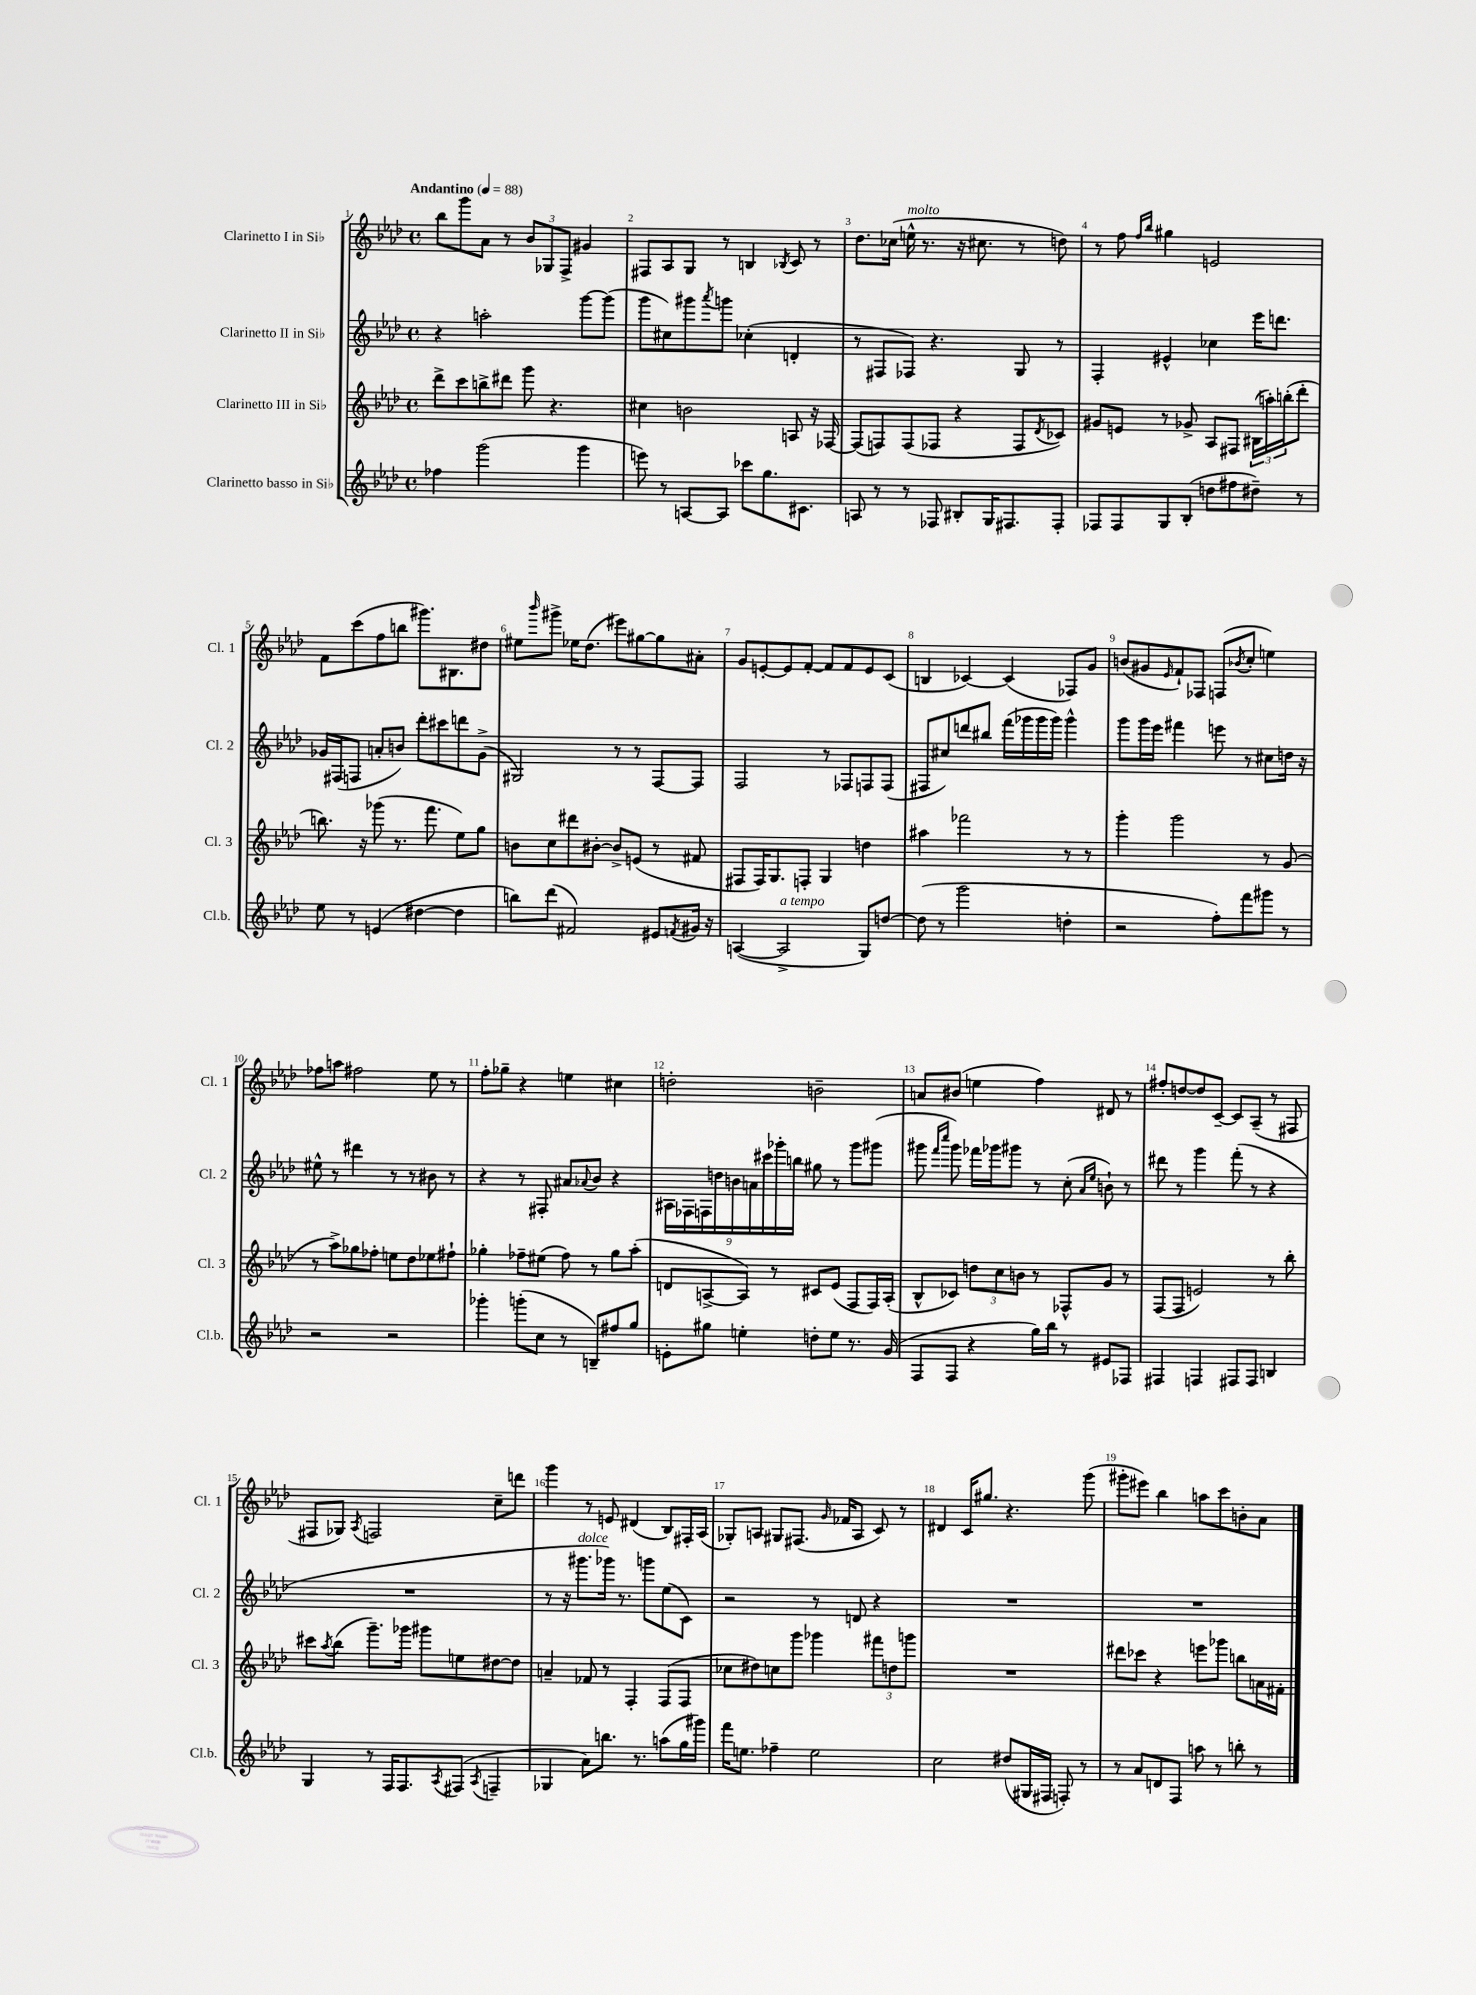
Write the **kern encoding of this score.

**kern	**kern	**kern	**kern
*staff4	*staff3	*staff2	*staff1
*clefG2	*clefG2	*clefG2	*clefG2
*k[b-e-a-d-]	*k[b-e-a-d-]	*k[b-e-a-d-]	*k[b-e-a-d-]
*M4/4	*M4/4	*M4/4	*M4/4
*met(c)	*met(c)	*met(c)	*met(c)
*MM88	*MM88	*MM88	*MM88
4ff-	8ddd-^	4r	8bb-
.	8ccc	.	8ggg
(2ggg	8bb^	2aa'	8a-
.	8ddd#	.	8r
.	8ggg	.	12b-
.	.	.	12G-
.	4.r	.	.
.	.	.	12F^
4ggg	.	[8ggg	4g#
.	.	(8ggg]	.
=	=	=	=
8eee)	4cc#	8ggg	8F#
8r	.	8cc#)	8A-
[8A	2b	8ggg#	8G
.	.	8qaaa-	.
8A]	.	8ggg	8r
8ccc-	.	(4cc-'	4B
8.gg	.	.	.
.	.	.	8qB-
.	8A	4d'	8c
8.c#	.	.	.
.	16r	.	8r
.	[16F-	.	.
=	=	=	=
8A	(8F-]	8r	8.dd-
8r	8F)	8F#	.
.	.	.	(16cc-
8r	(8F	8F-)	16ee^^
.	.	.	8.r
8F-	8F-	4.r	.
8B#'	4r	.	16r
.	.	.	8.cc#
16G	.	.	.
8.F#	.	.	.
.	8F-	8G	8r
.	8qd-	.	.
8F#'	8c-)	8r	8dd)
=	=	=	=
8F-	8g#	4F'	8r
8F-	8e	.	8ff
.	.	.	16qqff
.	.	.	16qqbb-
8G	8r	4e#^^	4gg#
(8B-'	8g-^	.	.
8dd	8A-	4cc-	2e
8ff#	8F#	.	.
8dd#~)	(24B#	16eee-	.
.	24aa')	.	.
.	.	8.ddd	.
.	(24bb'	.	.
8r	8ddd-'	.	.
=	=	=	=
8ee-	8.bb)	16g-	8f
.	.	(16F#	.
8r	.	8F	(8ccc
.	16r	.	.
(4e	(8ggg-	8a'	8ff
.	8.r	8b)	8bb
[4dd#	.	8ddd-'	8.ggg#)
.	8.fff	.	.
.	.	8ccc#	.
.	.	.	8.B#
4dd#]	8ee-)	8ddd	.
.	8gg	(8g-^	8dd#
=	=	=	=
8bb)	8b	2G#)	8ee#
.	.	.	16qqbbb-
(8ddd-	8cc	.	8ggg#^
2f#)	8ddd#	.	16ee-
.	.	.	(8.dd-
.	[8b#'	.	.
.	8b#^]	8r	8eee#)
.	(8e	8r	[8gg#
8e#	8r	[8F	8gg#]
8qf	.	.	.
16g#	8f#	8F]	8a#'
16r	.	.	.
=	=	=	=
([4A	8F#	2F	8g
.	16F#)	.	[8e'
.	8.G	.	.
2A^]	.	.	8e]
.	8F'	.	[8f'
.	4G	8r	8f]
.	.	8F-	8f
8G)	4dd	8F	8e
[8dd	.	(8F	(8c
=	=	=	=
(8dd]	4aa#	8F#	4B
8r	.	8cc#)	.
2ggg	2fff-	8ddd	[4c-)
.	.	8bb#	.
.	.	(16fff	(4c-]
.	.	16ggg-	.
.	.	16ggg-	.
.	.	16ggg-)	.
4dd'	8r	4ggg-^^	8F-)
.	8r	.	8g
=	=	=	=
2r	4ggg'	8ggg	(8b
.	.	16ggg	8g#
.	.	16eee-	.
.	.	.	16qqe-
.	2ggg	4fff#	8f`)
.	.	.	8F-
8ff')	.	8eee	(8F
.	.	.	8qb-
8fff	.	8r	8cc'
8ggg#	8r	8cc#	4ee)
8r	(8g	16dd	.
.	.	16r	.
=	=	=	=
2r	8r	8ee#^^	8ff-
.	8aa-^)	8r	8aa
.	8gg-	4ddd#	2ff#
.	8ff-'	.	.
2r	8ee	8r	.
.	8dd-	8r	.
.	8ee-	8b#	8ee-
.	8ff#`	8r	8r
=	=	=	=
4ggg-'	4gg-'	4r	8ff'
.	.	.	8gg-~
(8ggg'	8ff-~	8r	4r
8cc	(8ee#	8F#'	.
8r	8ff-)	8a#	4ee
.	.	8qqa-	.
8B~)	8r	8b-	.
8ff#	8gg-	4r	4cc#
8gg	(8aa-'	.	.
=	=	=	=
8e'	8d	18A#	2dd'
.	.	18F-	.
.	.	18F	.
8gg#	[8A^	.	.
.	.	18dd	.
.	.	18b	.
4ee'	8A])	.	.
.	.	18a	.
.	.	18ccc#	.
.	8r	.	.
.	.	18ggg-'	.
.	.	18bb	.
8dd'	8c#	8gg#	2b~
8ee	(8e-	8r	.
8.r	8F	8ggg-	.
.	16F)	(8ggg#	.
(16g	(16A'	.	.
=	=	=	=
8F	8B-^^	8ggg#	8a
.	.	16qqfff	.
.	.	16qqcccc	.
8F	8c-)	8ggg#)	(8b#
4r	12dd	16fff-	4ee
.	.	16ggg-	.
.	12cc	.	.
.	.	8ggg#	.
.	12b	.	.
16gg)	8r	8r	4ff)
16bb-	.	.	.
8r	8F-^^	(8cc'	.
.	.	16qqa-	.
.	.	16qqee-	.
8e#	8g	8b`)	8d#
8F-	8r	8r	8r
=	=	=	=
4F#	(8F	8ddd#	8ff#'
.	8F	8r	[8dd
4F	2e)	4ggg	8dd]
.	.	.	[8c~
8F#	.	(8fff'	8c]
8F#	.	8r	(8A-~
4B	8r	4r	8r
.	8bb-'	.	8F#
=	=	=	=
4G	8ccc#	1r	8F#
.	8qaa-	.	.
.	(8bb-	.	8G-)
.	.	.	8qA-
8r	8.ggg~)	.	2F
16F	.	.	.
8.F	16ggg-	.	.
.	8ggg#	.	.
8qA-	.	.	.
(8F#	8ee	.	.
8qA-	.	.	.
4F~	[8dd#	.	8cc~
.	8dd#]	.	8ddd
=	=	=	=
4G-	4a~	8r	4ggg
.	.	16r	.
.	.	8.ggg#	.
8a-)	8f-	.	8r
8.bb	8r	16ggg-)	8e
.	.	8.r	.
.	4F'	.	(4d#
8.r	.	.	.
.	.	8ggg	.
(8aa	(8F	(8ee-	8B-)
16gg	8F	8c)	16F#'
16ggg#)	.	.	(16A-
=	=	=	=
16fff	8cc-	2r	8G-')
8.ee	.	.	.
.	8dd#)	.	8A
4ff-~	8cc	.	8G#
.	8ggg	.	(8.F#
2ee	4ggg-	8r	.
.	.	.	16qqg
.	.	.	16f-
.	.	8d	8A
.	12fff#	4r	8c)
.	12dd	.	.
.	.	.	8r
.	12ggg	.	.
=	=	=	=
2cc	1r	1r	4d#
.	.	.	16c
.	.	.	8.gg#
(8dd#	.	.	4.r
16G#	.	.	.
16F#	.	.	.
8F')	.	.	.
8r	.	.	(8ggg
=	=	=	=
8r	8ddd#	1r	8ggg#'
8a-	8ccc-	.	8eee#)
8d	4r	.	4bb-
8F	.	.	.
8aa	8eee	.	8aa
8r	8ggg-	.	8ccc
8bb'	8bb	.	8b'
8r	16a	.	8a-
.	16f#'	.	.
==	==	==	==
*-	*-	*-	*-
